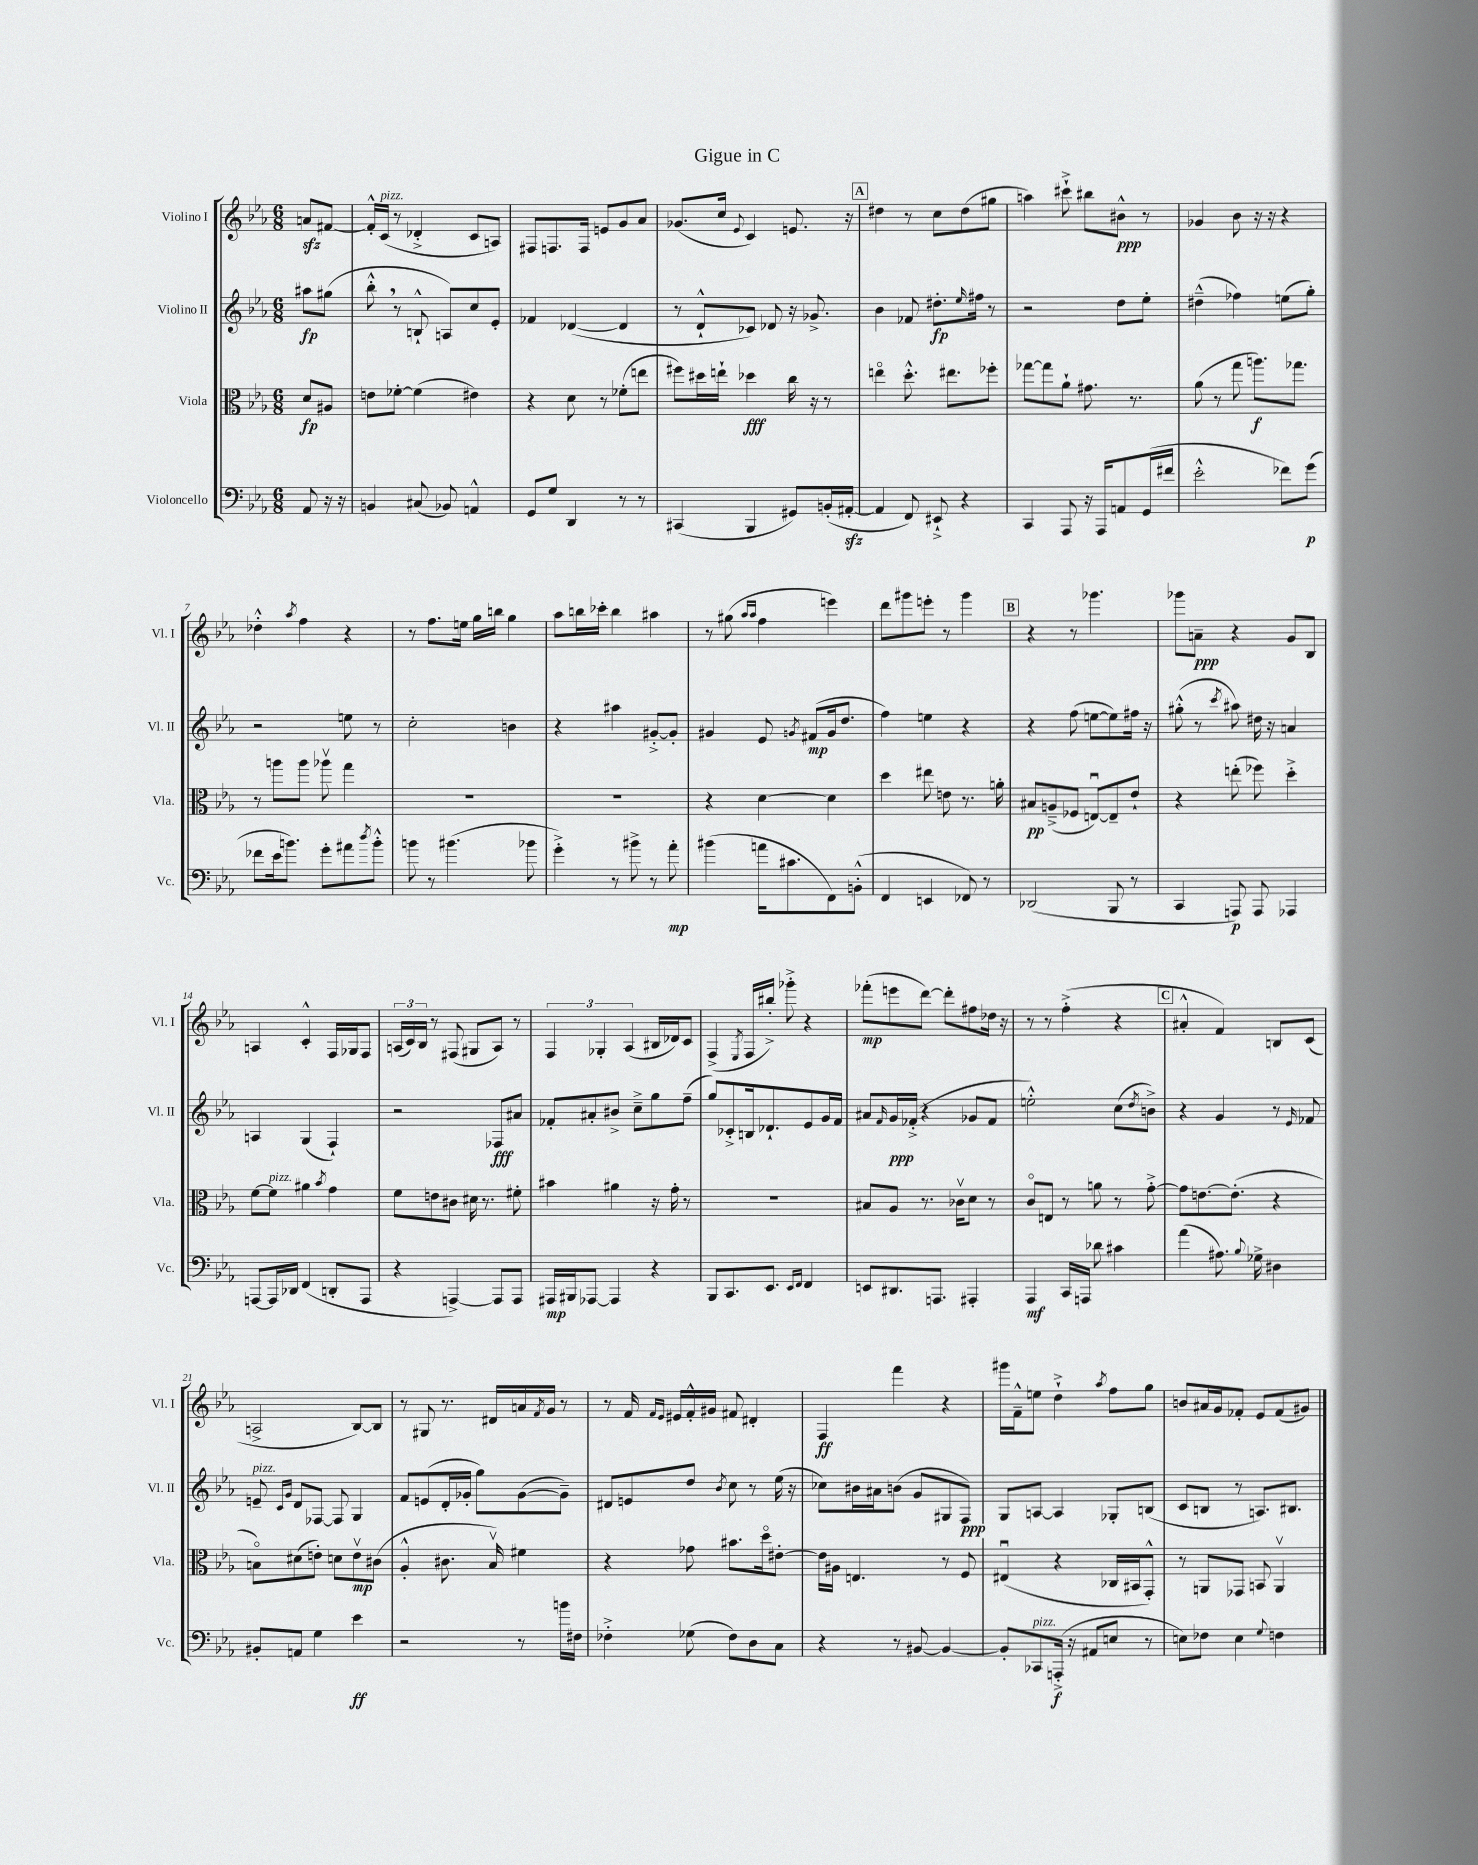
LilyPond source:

\header { title = "Gigue in C" }
<<
\new StaffGroup <<
\new Staff = "s0" \with { instrumentName = "Violino I" shortInstrumentName = "Vl. I" } {
    \clef treble \key ees \major \numericTimeSignature \time 6/8 \partial 4
    a'8\sfz fis'8~ |
    fis'16-.-^ c'16^\markup { \italic "pizz." }( r8 des'4-.-> c'8 a8) |
    fis8 f8. f16 e'8 g'8 aes'8 |
    ges'8.( c''16 \appoggiatura { ees'8 } c'4) e'8. r16 |
    \mark \markup { \box "A" } dis''4 r8 c''8 dis''8( gis''8 |
    a''4) cis'''8-!-> bis''8 bis'8-^\ppp r8 |
    ges'4 bes'8 r16 r16 r4 |
    des''4-.-^ \acciaccatura { aes''8 } f''4 r4 |
    r8 f''8. e''16 g''16 b''16 g''4 |
    aes''8 b''16 ces'''16-. b''4 ais''4 |
    r8 gis''8( \grace { aes''16 aes''16 } f''4 e'''4) |
    d'''8 gis'''8 e'''8-. r8 gis'''4 |
    \mark \markup { \box "B" } r4 r8 ges'''4. |
    ges'''8 a'8--\ppp r4 g'8 bes8 |
    a4 c'4-.-^ f16 ges16 f8 |
    \tuplet 3/2 { a16( c'16) bes16 } r8 fis8( gis8 a8) r8 |
    \tuplet 3/2 { f4 ges4-. aes4( } bis16 des'16) c'8 |
    f4->( \acciaccatura { ees8 } f16 bis''16-.->) ges'''8-.-> r4 |
    fes'''8-.\mp( e'''8 d'''8~) d'''8-. fis''8 des''16 r16 |
    r8 r8 f''4-.->( r4 |
    \mark \markup { \box "C" } ais'4-.-^ f'4) b8 c'8( |
    a2-> bes8~) bes8 |
    r8 gis8 r8. dis'16 a'16 \acciaccatura { f'8 } g'16 r8 |
    r8 f'16 \grace { f'16 ees'16 } eis'16 f'16-.-^ gis'16 fis'8 dis'4-. |
    f4\ff f'''4 r4 |
    gis'''16 f'16---^ e''8 d''4-!-> \acciaccatura { aes''8 } f''8 g''8 |
    b'8 ais'16 g'16 fes'8-. ees'8 fes'8( gis'8) \bar "|." |
}
\new Staff = "s1" \with { instrumentName = "Violino II" shortInstrumentName = "Vl. II" } {
    \clef treble \key ees \major \numericTimeSignature \time 6/8 \partial 4
    ais''8\fp gis''8( |
    bes''8-.-^ \breathe r8 b8-!-^ a8) c''8 ees'8-. |
    fes'4 des'4~( des'4 |
    r8 d'8-!-^ ces'8) des'8 r16 ges'8.-> |
    \mark \markup { \box "A" } bes'4 fes'8 dis''8.-.\fp \grace { ees''16 } fis''16 r8 |
    r2 d''8 ees''8-. |
    dis''4---^( fes''4) e''8( g''8-.) |
    r2 e''8 r8 |
    c''2-. b'4 |
    r4 ais''4 gis'8~-.-> gis'8-. |
    gis'4 ees'8 \acciaccatura { g'8 } fis'8\mp( g'16 d''8. |
    f''4) e''4 r4 |
    \mark \markup { \box "B" } r4 f''8( e''8~ e''8) fis''16 r16 |
    gis''8-.-^( r8 \acciaccatura { c'''8 } ais''8) dis''16 r16 a'4 |
    a4 g4( f4-!) |
    r2 fes8\fff ais'8 |
    fes'8-. ais'8-. bis'8-> c''8---> g''8 f''8--( |
    g''8) ces'8-.-> b16 des'8.-! ees'8 g'16 f'16 |
    ais'8 \grace { f'16 } g'16\ppp fes'16-.->( r4 ges'8 fes'8 |
    e''2-.-^) c''8( \acciaccatura { d''8 } b'8->) |
    \mark \markup { \box "C" } r4 g'4 r8 \grace { ees'16 } fes'8 |
    e'8--^\markup { \italic "pizz." } \grace { c'16 g'16 } d'8 fes8~ fes8 g4 |
    f'8 e'8( d'16-. ges'16-. g''8) ges'8~( ges'8--) |
    dis'8 e'8 d''8 \acciaccatura { bes'8 } c''8 r8 ees''16( r16 |
    ces''8) bis'16 ais'16 b'8( g'8 gis8 f8\ppp) |
    g8 a8~ a4 ges8-. b8( |
    c'8 b8 r8 a8.) bis8. \bar "|." |
}
\new Staff = "s2" \with { instrumentName = "Viola" shortInstrumentName = "Vla." } {
    \clef alto \key ees \major \numericTimeSignature \time 6/8 \partial 4
    d'8\fp ais8 |
    e'8 fes'8~-. fes'4( eis'4) |
    r4 d'8 r8 fes'8-.( e''8 |
    fis''8) dis''16 e''16-! des''4\fff c''16 r16 r8 |
    \mark \markup { \box "A" } e''4\flageolet d''8.-.-^ eis''8. fes''8-. |
    ges''8~ ges''8 aes'8-! gis'8. r8. |
    aes'8( r8 g''8 a''8.\f) ges''8. |
    r8 a''8 a''8 aes''8\upbow g''4 |
    R2. |
    R2. |
    r4 d'4~ d'4 |
    d''4 eis''8 e'8 r8. a'16-. |
    \mark \markup { \box "B" } bis8\pp a8--->( fes8 e8~\downbow) e8-- ees'8-! |
    r4 e''8-.( fes''8) d''4-.-> |
    f'8~ f'8^\markup { \italic "pizz." } ais'4 \acciaccatura { bes'8 } g'4 |
    f'8 e'8 cis'8 dis'16 r8. fis'8-. |
    bis'4 ais'4 r16 g'16-. r8 |
    R2. |
    bis8 aes8 r8. ces'16\upbow d'8 r8 |
    c'8\flageolet e8 r8 a'8 r8 g'8~-.-> |
    \mark \markup { \box "C" } g'8 e'8.~ e'8.-.( r4 |
    b8\flageolet) dis'8( e'8-.) d'8 e'8\upbow\mp cis'8( |
    aes4-.-^ cis'8. bes16\upbow) fis'4 |
    r4 ges'8 bis'8. d''16\flageolet eis'8~-. |
    eis'16 ais16 e4. r8 f8 |
    eis4\downbow( r4 ces16 bis,16 g,8-.-^) |
    r8 a,8 ges,8 b,8 a,4\upbow \bar "|." |
}
\new Staff = "s3" \with { instrumentName = "Violoncello" shortInstrumentName = "Vc." } {
    \clef bass \key ees \major \numericTimeSignature \time 6/8 \partial 4
    aes,8 r16 r16 |
    b,4 cis8( bes,8) a,4-^ |
    g,8 g8 d,4 r8 r8 |
    cis,4( bes,,4 gis,8) b,16-.( ais,16~-.\sfz |
    \mark \markup { \box "A" } ais,4 f,8) eis,8-!-> r4 |
    c,4 aes,,8 r16 aes,,16 a,8 g,16( fis'16 |
    ees'2-.-^ fes'8) g'8\p( |
    fes'8 ees'16 b'8.) g'8-. ais'8 \acciaccatura { d''8 } b'8-.-^ |
    b'8 r8 bis'4.( bes'8 |
    g'4-.->) r8 bis'8-> r8 aes'8-.\mp |
    bis'4( a'16 cis'8. f,8) b,8-.-^( |
    f,4 e,4 fes,8) r8 |
    \mark \markup { \box "B" } des,2( bes,,8 r8 |
    c,4 a,,8\p) a,,8 aes,,4 |
    a,,8~ a,,16 des,16 f,4( d,8-. a,,8 |
    r4 a,,4~->) a,,8 a,,8 |
    ais,,16\mp bis,,16 aes,,8~ aes,,4 r4 |
    bes,,8 c,8. ees,8. \grace { ees,16 f,16 } f,4 |
    e,8 dis,8. a,,8. ais,,4-. |
    aes,,4\mf c,16 a,,16 des'8 cis'4 |
    \mark \markup { \box "C" } aes'4( ais8.) \appoggiatura { bes8 } ges16-> dis4 |
    bis,8-. a,8 g4 ees'4\ff |
    r2 r8 b'16 fis16 |
    fes4-.-> ges8( fes8) d8 c8 |
    r4 r8 bis,8~ bis,4~ |
    bis,8-. ces,8^\markup { \italic "pizz." } a,,16-.->\f( r16 ais,8 e8 r8 |
    e8) fes8 e4 \appoggiatura { g8 } f4 \bar "|." |
}
>>
>>
